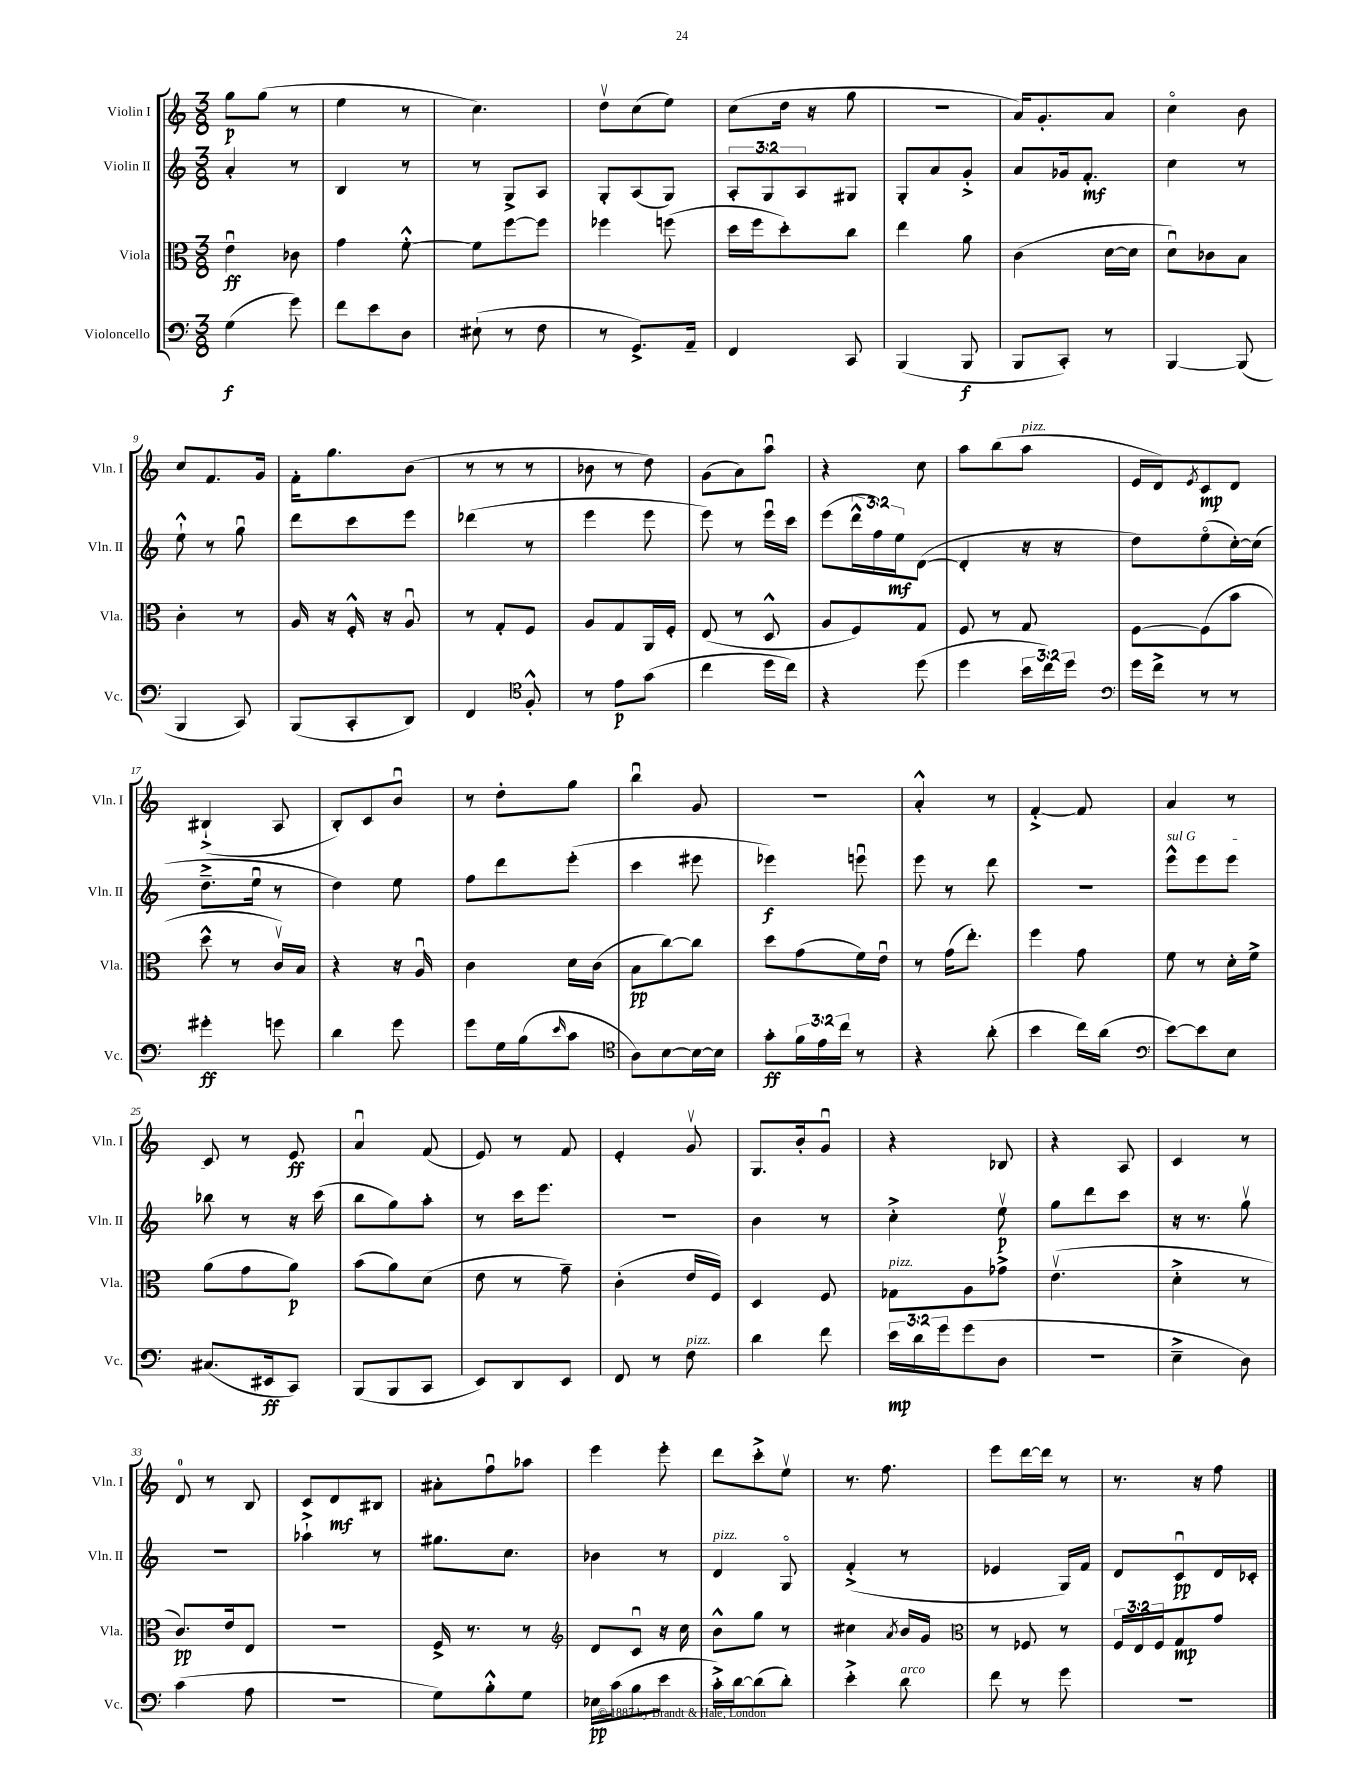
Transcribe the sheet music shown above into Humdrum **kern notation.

**kern	**dynam	**kern	**dynam	**kern	**dynam	**kern	**dynam
*part4	*part4	*part3	*part3	*part2	*part2	*part1	*part1
*staff4	*staff4	*staff3	*staff3	*staff2	*staff2	*staff1	*staff1
*I"Violoncello	*	*I"Viola	*	*I"Violin II	*	*I"Violin I	*
*I'Vc.	*	*I'Vla.	*	*I'Vln. II	*	*I'Vln. I	*
*clefF4	*	*clefC3	*	*clefG2	*	*clefG2	*
*k[]	*	*k[]	*	*k[]	*	*k[]	*
*M3/8	*	*M3/8	*	*M3/8	*	*M3/8	*
=1	=1	=1	=1	=1	=1	=1	=1
(4G\	f	4eu\	ff	4a'/	.	8gg\L	p
.	.	.	.	.	.	(8gg\J	.
8g\)	.	8c-X\	.	8r	.	8r	.
=2	=2	=2	=2	=2	=2	=2	=2
8f\L	.	4g\	.	4B/	.	4ee\	.
8e\	.	.	.	.	.	.	.
8D\J	.	[8f'^^\	.	8r	.	8r	.
=3	=3	=3	=3	=3	=3	=3	=3
(8E#X`\	.	8f\L]	.	8r	.	4.cc\)	.
8r	.	[8ff\	.	8G^/L	.	.	.
8F\	.	8ff\J]	.	8A/J	.	.	.
=4	=4	=4	=4	=4	=4	=4	=4
8r	.	4ff-X\	.	8G'/L	.	8ddv\L	.
8.GG^/L)	.	.	.	(8A/	.	(8cc\	.
.	.	(8ffn\	.	8G/J)	.	8ee\J)	.
16AA~/Jk	.	.	.	.	.	.	.
=5	=5	=5	=5	=5	=5	=5	=5
4FF/	.	16dd\LL	.	12A'/L	.	(8cc\L	.
.	.	16ff\J	.	.	.	.	.
.	.	.	.	12G/	.	.	.
.	.	8dd'\)	.	.	.	16dd\Jk	.
.	.	.	.	12A/	.	.	.
.	.	.	.	.	.	16r	.
8CC/	.	8cc\J	.	8G#X/J	.	8gg\	.
=6	=6	=6	=6	=6	=6	=6	=6
(4BBB/	.	4ee\	.	8G'/L	.	4.r	.
.	.	.	.	8a/	.	.	.
8BBB/	f	8a\	.	8g'^/J	.	.	.
=7	=7	=7	=7	=7	=7	=7	=7
8BBB/L	.	(4c\	.	8a/L	.	16a/KL)	.
.	.	.	.	.	.	8.g'/	.
8CC'/J)	.	.	.	16g-X/k	.	.	.
.	.	.	.	8.f'/J	mf	.	.
8r	.	[16d\LL	.	.	.	8a/J	.
.	.	16d\JJ]	.	.	.	.	.
=8	=8	=8	=8	=8	=8	=8	=8
[4BBB/	.	8du\L)	.	4cc\	.	4cc\	.
.	.	8c-X\	.	.	.	.	.
(8BBB/]	.	8B\J	.	8r	.	8b\	.
!!LO:LB:g=z
=9	=9	=9	=9	=9	=9	=9	=9
4BBB/	.	4c'\	.	8ee`^^\	.	8cc/L	.
.	.	.	.	8r	.	8.f/	.
8CC/)	.	8r	.	8ggu\	.	.	.
.	.	.	.	.	.	16g/Jk	.
=10	=10	=10	=10	=10	=10	=10	=10
(8BBB/L	.	16A/	.	8ddd\L	.	16f'\KL	.
.	.	16r	.	.	.	8.gg\	.
8CC'/	.	16F'^^/	.	8ccc\	.	.	.
.	.	16r	.	.	.	.	.
8DD/J)	.	8Au/	.	8eee\J	.	(8b\J	.
=11	=11	=11	=11	=11	=11	=11	=11
4FF/	.	8r	.	(4ddd-X\	.	8r	.
.	.	8G'/L	.	.	.	8r	.
*clefC4	*	*	*	*	*	*	*
8F'^^/	.	8F/J	.	8r	.	8r	.
=12	=12	=12	=12	=12	=12	=12	=12
8r	.	8A/L	.	4eee\	.	8b-X\	.
8e\L	p	8G/	.	.	.	8r	.
(8g\J	.	16AA/L	.	8eee\	.	8dd\)	.
.	.	16F'/JJ	.	.	.	.	.
=13	=13	=13	=13	=13	=13	=13	=13
4cc\	.	(8E/	.	8eee\)	.	(8g\L	.
.	.	8r	.	8r	.	8a\)	.
16dd\LL	.	8D^^/	.	16eeeu\LL	.	8aau\J	.
16cc\JJ)	.	.	.	16ccc\JJ	.	.	.
=14	=14	=14	=14	=14	=14	=14	=14
4r	.	8A/L	.	(8eee\L	.	4r	.
.	.	8F/)	.	24ddd^^\L	.	.	.
.	.	.	.	24ff\)	.	.	.
.	.	.	.	24ee\J	mf	.	.
(8dd\	.	8G/J	.	([8d\J	.	8cc\	.
=15	=15	=15	=15	=15	=15	=15	=15
4dd\	.	8F/	.	4d'/]	.	8aa\L	.
.	.	8r	.	.	.	(8bb\	.
!	!	!	!	!	!	!LO:TX:a:i:t=pizz.	!
24b\LL	.	8G/	.	16r	.	8aa\J	.
24cc\)	.	.	.	.	.	.	.
.	.	.	.	16r	.	.	.
24dd\JJ	.	.	.	.	.	.	.
=16	=16	=16	=16	=16	=16	=16	=16
*clefF4	*	*	*	*	*	*	*
16g\LL	.	[8F\L	.	8dd\L)	.	16e/LL	.
16f^\JJ	.	.	.	.	.	16d/J)	.
.	.	.	.	.	.	8qe/	.
8r	.	(8F\]	.	(8ee\	.	8c/	mp
8r	.	8b\J	.	[16cc'\L)	.	8d/J	.
.	.	.	.	(16cc\JJ]	.	.	.
!!LO:LB:g=z
=17	=17	=17	=17	=17	=17	=17	=17
4g#X'\	ff	8dd^^\	.	8.dd~^\L	.	(4B#X`^/	.
.	.	8r	.	.	.	.	.
.	.	.	.	16eeu\Jk	.	.	.
8gn\	.	16cv/LL)	.	8r	.	8A/	.
.	.	16B/JJ	.	.	.	.	.
=18	=18	=18	=18	=18	=18	=18	=18
4d\	.	4r	.	4dd\)	.	8B'/L)	.
.	.	.	.	.	.	8c/	.
8g\	.	16r	.	8ee\	.	8bu/J	.
.	.	16Au/	.	.	.	.	.
=19	=19	=19	=19	=19	=19	=19	=19
8g\L	.	4c\	.	8ff\L	.	8r	.
16G\L	.	.	.	8ddd\	.	8dd'\L	.
(16B\J	.	.	.	.	.	.	.
16qqe/	.	.	.	.	.	.	.
8c\J	.	16d\LL	.	(8eee'\J	.	8gg\J	.
.	.	(16c\JJ	.	.	.	.	.
=20	=20	=20	=20	=20	=20	=20	=20
*clefC4	*	*	*	*	*	*	*
8A\L)	.	8B\L	pp	4ccc\	.	4bbu\	.
[8B\	.	[8cc\)	.	.	.	.	.
16B\L_	.	8cc\J]	.	8eee#X\	.	8g/	.
16B\JJ]	.	.	.	.	.	.	.
=21	=21	=21	=21	=21	=21	=21	=21
8g'\L	ff	8dd\L	.	4eee-X\)	f	4.r	.
24f\L	.	(8g\	.	.	.	.	.
24e\	.	.	.	.	.	.	.
24cc\JJ	.	.	.	.	.	.	.
8r	.	16f\L)	.	8eeenu\	.	.	.
.	.	16eu\JJ	.	.	.	.	.
=22	=22	=22	=22	=22	=22	=22	=22
4r	.	8r	.	8eee\	.	4a'^^/	.
.	.	(16g\KL	.	8r	.	.	.
.	.	8.ee'\J)	.	.	.	.	.
(8a'\	.	.	.	8ddd\	.	8r	.
=23	=23	=23	=23	=23	=23	=23	=23
4b\	.	4ff\	.	4.r	.	[4f'^/	.
16cc\LL)	.	8g\	.	.	.	8f/]	.
(16a\JJ	.	.	.	.	.	.	.
=24	=24	=24	=24	=24	=24	=24	=24
*clefF4	*	*	*	*	*	*	*
!	!	!	!	!LO:TX:a:i:t=sul G	!	!	!
[8e\L)	.	8f\	.	8eee^^\L	.	4a/	.
8e\]	.	8r	.	8eee\	.	.	.
8E\J	.	16d'\LL	.	8eee\J	.	8r	.
.	.	16f^\JJ	.	.	.	.	.
!!LO:LB:g=z
=25	=25	=25	=25	=25	=25	=25	=25
(8.C#X/L	.	(8a\L	.	8bb-X\	.	8c/	.
.	.	8g\	.	8r	.	8r	.
16EE#X/k	ff	.	.	.	.	.	.
8CC/J)	.	8a\J)	p	16r	.	8e/	ff
.	.	.	.	(16ccc\	.	.	.
=26	=26	=26	=26	=26	=26	=26	=26
(8BBB/L	.	(8b\L	.	8bb\L	.	4au/	.
8BBB/	.	8a\)	.	8gg\)	.	.	.
8CC/J	.	(8d\J	.	8aa'\J	.	(8f/	.
=27	=27	=27	=27	=27	=27	=27	=27
8EE/L)	.	8e\	.	8r	.	8e/)	.
8DD/	.	8r	.	16ccc\KL	.	8r	.
.	.	.	.	8.eee\J	.	.	.
8EE/J	.	8g~\)	.	.	.	8f/	.
=28	=28	=28	=28	=28	=28	=28	=28
8FF/	.	(4c'\	.	4.r	.	4e'/	.
8r	.	.	.	.	.	.	.
!LO:TX:a:i:t=pizz.	!	!	!	!	!	!	!
8F\	.	16e/LL	.	.	.	8gv/	.
.	.	16F/JJ)	.	.	.	.	.
=29	=29	=29	=29	=29	=29	=29	=29
4d\	.	4D/	.	4b\	.	8.G/L	.
.	.	.	.	.	.	16b'/k	.
8f\	.	8F/	.	8r	.	8gu/J	.
=30	=30	=30	=30	=30	=30	=30	=30
!	!	!LO:TX:a:i:t=pizz.	!	!	!	!	!
24e\LL	mp	8G-X\L	.	4cc'^\	.	4r	.
24d\	.	.	.	.	.	.	.
24g\J	.	.	.	.	.	.	.
(8g\	.	8A\	.	.	.	.	.
8D\J	.	8g-X^\J	.	8eev\	p	8B-X/	.
=31	=31	=31	=31	=31	=31	=31	=31
4.r	.	(4.ev\	.	8gg\L	.	4r	.
.	.	.	.	8ddd\	.	.	.
.	.	.	.	8ccc\J	.	8A/	.
=32	=32	=32	=32	=32	=32	=32	=32
4E~^\	.	4d'^\	.	16r	.	4c/	.
.	.	.	.	8.r	.	.	.
8D\)	.	8r	.	8ggv\	.	8r	.
!!LO:LB:g=z
=33	=33	=33	=33	=33	=33	=33	=33
(4c\	.	8.c/L)	pp	4.r	.	8d/	.
.	.	.	.	.	.	8r	.
.	.	16e/k	.	.	.	.	.
8A\	.	8E/J	.	.	.	8B/	.
=34	=34	=34	=34	=34	=34	=34	=34
4.r	.	4.r	.	4aa-X`^\	.	8c/L	.
.	.	.	.	.	.	8d/	mf
.	.	.	.	8r	.	8B#X/J	.
=35	=35	=35	=35	=35	=35	=35	=35
8G\L)	.	16F^/	.	8.gg#X\L	.	8a#X'\L	.
.	.	8.r	.	.	.	.	.
8B'^^\	.	.	.	.	.	8ffu\	.
.	.	.	.	8.cc\J	.	.	.
8G\J	.	8r	.	.	.	8aa-X\J	.
=36	=36	=36	=36	=36	=36	=36	=36
*	*	*clefG2	*	*	*	*	*
16E-X\LL	pp	8d/L	.	4b-X\	.	4eee\	.
(16c\J	.	.	.	.	.	.	.
8B\	.	8cu/J	.	.	.	.	.
8e\J	.	16r	.	8r	.	8eee'\	.
.	.	16cc\	.	.	.	.	.
=37	=37	=37	=37	=37	=37	=37	=37
!	!	!	!	!LO:TX:a:i:t=pizz.	!	!	!
16c'^\LL)	.	8b^^\L	.	4d/	.	8ddd\L	.
[16d\J	.	.	.	.	.	.	.
(8d\]	.	8gg\J	.	.	.	8ccc'^\	.
8d'\J)	.	8r	.	8G/	.	8eev\J	.
=38	=38	=38	=38	=38	=38	=38	=38
4e'^\	.	4cc#X\	.	(4f'^/	.	8.r	.
.	.	.	.	.	.	8.ff\	.
.	.	8qa/	.	.	.	.	.
!LO:TX:a:i:t=arco	!	!	!	!	!	!	!
8d\	.	16b/LL	.	8r	.	.	.
.	.	16g/JJ	.	.	.	.	.
=39	=39	=39	=39	=39	=39	=39	=39
*	*	*clefC3	*	*	*	*	*
8f\	.	8r	.	4e-X/	.	8eee\L	.
8r	.	8F-X/	.	.	.	[16ddd\L	.
.	.	.	.	.	.	16ddd\JJ]	.
8g\	.	8r	.	16G/LL)	.	8r	.
.	.	.	.	16f/JJ	.	.	.
=40	=40	=40	=40	=40	=40	=40	=40
4.r	.	24F/LL	.	8d/L	.	8.r	.
.	.	24E/	.	.	.	.	.
.	.	24F/J	.	.	.	.	.
.	.	8G/	mp	8cu/	pp	.	.
.	.	.	.	.	.	16r	.
.	.	8g/J	.	16d/L	.	8ff\	.
.	.	.	.	16c-X'/JJ	.	.	.
==	==	==	==	==	==	==	==
*-	*-	*-	*-	*-	*-	*-	*-
